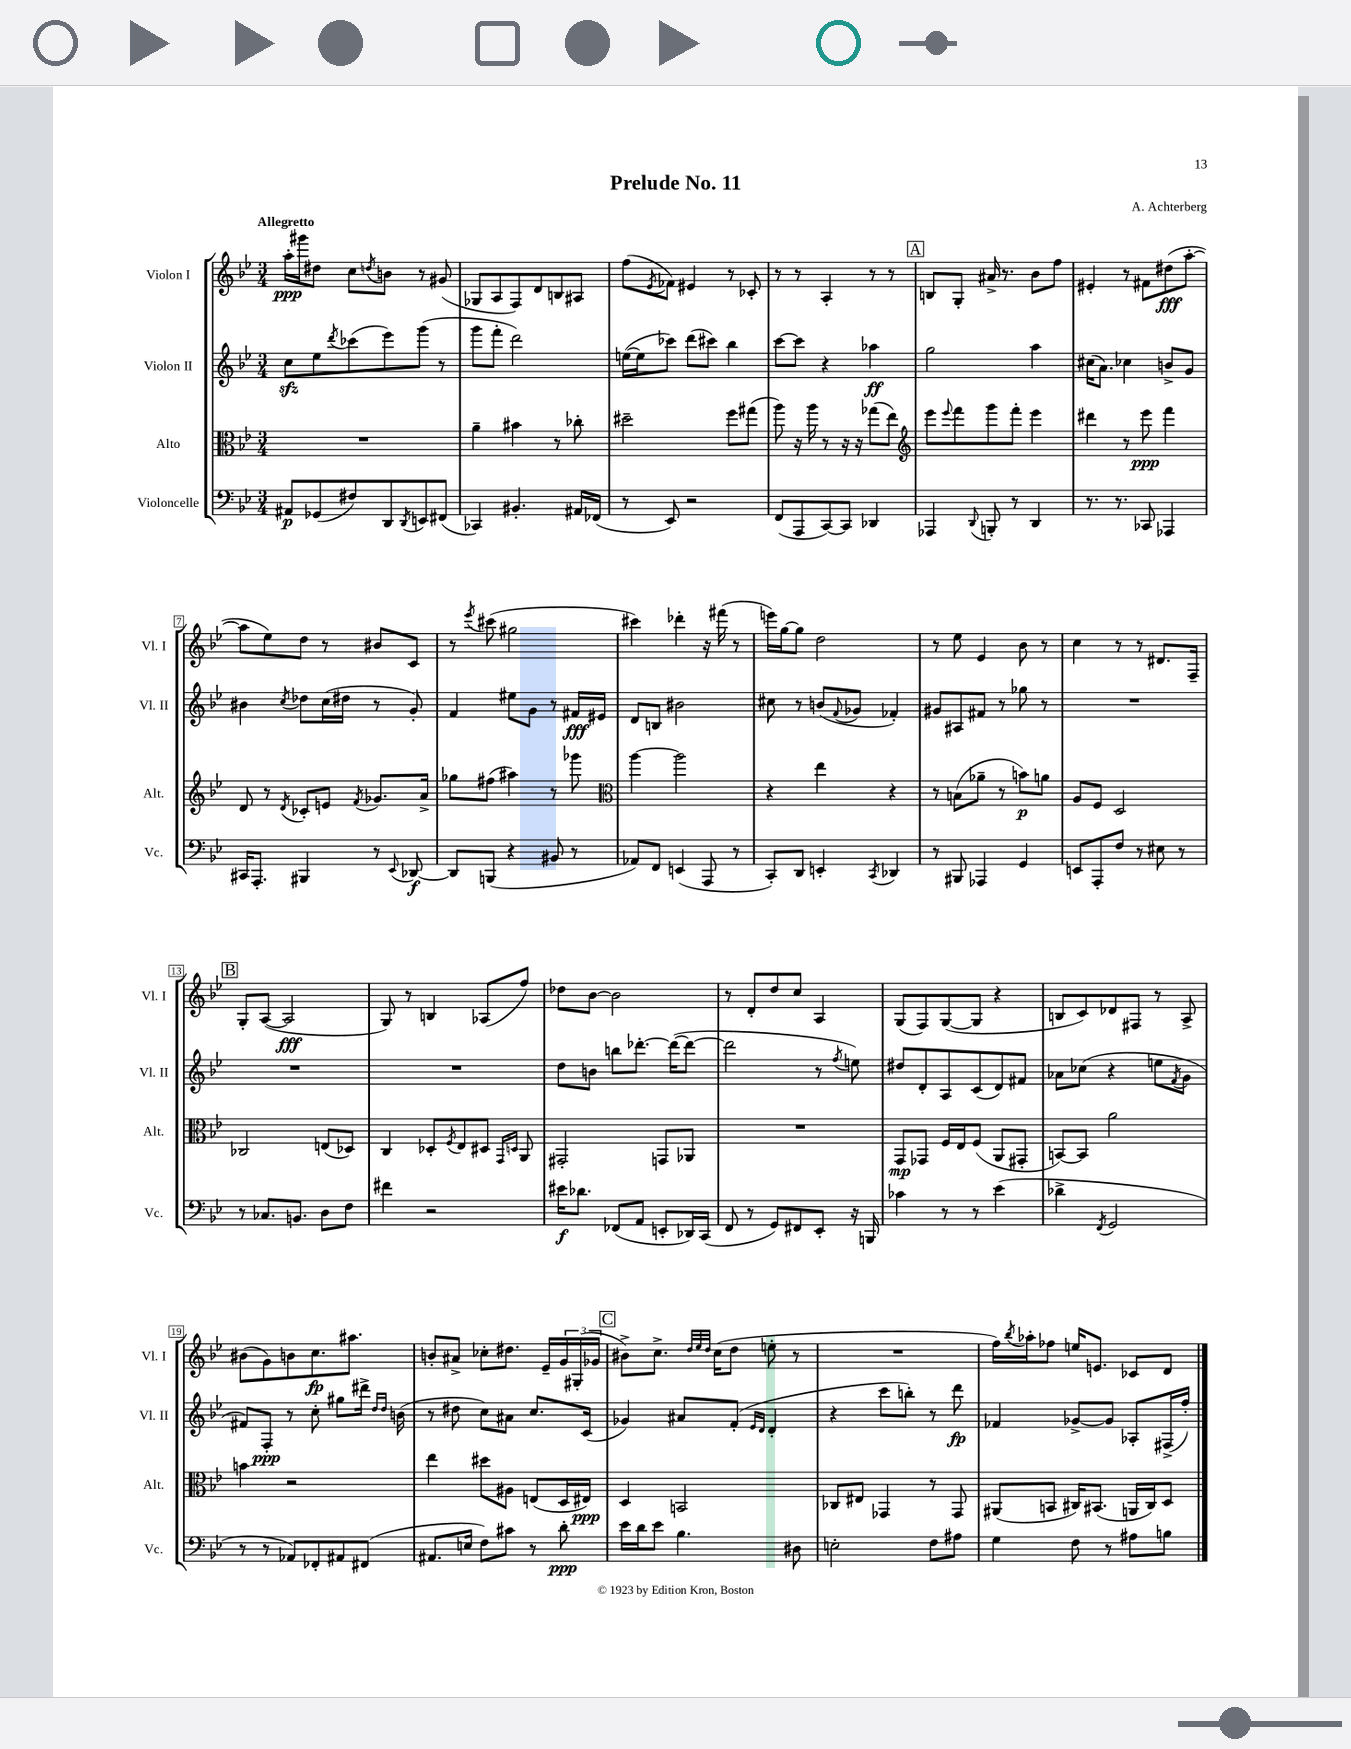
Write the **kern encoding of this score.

**kern	**kern	**kern	**kern
*staff4	*staff3	*staff2	*staff1
*clefF4	*clefC3	*clefG2	*clefG2
*k[b-e-]	*k[b-e-]	*k[b-e-]	*k[b-e-]
*M3/4	*M3/4	*M3/4	*M3/4
8AA#	2.r	8cc	16aa'
.	.	.	16ggg#
(8GG-	.	8ee-	8dd#
.	.	8qddd	.
8F#)	.	(8ccc-	8cc
.	.	.	8qdd
8DD	.	8eee-)	8b
8qDD	.	.	.
8EE	.	(8ggg	8r
(8FF#	.	8r	(8g#
=	=	=	=
4CC-)	4a~	8ggg	8G-
.	.	8fff'	8A
4.BB#'	4b#	2ddd)	8F)
.	.	.	8d
.	8r	.	8B
16AA#	8cc-'	.	8A#
(16FF-	.	.	.
=	=	=	=
8r	2dd#~	([16ee	(8ff
.	.	16ee]	.
.	.	.	8qe-
8EE-)	.	8ccc-)	8f-)
2r	.	(8ddd	4e#
.	.	8ccc#)	.
.	8ff	4bb-	8r
.	(8gg#	.	8c-'
=	=	=	=
(8FF	8aa)	[8ccc	8r
8AAA	16r	8ccc]	8r
.	16aa	.	.
[8CC)	8r	4r	4A'
8CC]	16r	.	.
.	16r	.	.
4DD-	(8gg-	4aa-	8r
.	8ee-)	.	8r
=	=	=	=
*	*clefG2	*	*
4AAA-	8eee-	2gg	8B
.	8qqeee-	.	.
.	8fff	.	8G'
8qqDD	.	.	.
8BBB'	8ggg	.	16a#^
.	.	.	8.r
8r	8fff'	.	.
4DD	4eee-	4aa	8b-
.	.	.	8ff
=	=	=	=
8.r	4ddd#	(16cc#	4e#'
.	.	8.a)	.
8.r	.	.	.
.	8r	4cc-	8r
8CC-	8eee-	.	8f#
4AAA-	4fff	8b^	(8dd#
.	.	8g	[8aa'
=	=	=	=
16CC#	8d	4b#	8aa]
8.AAA'	.	.	.
.	8r	.	8ee-)
.	8qd	8qcc	.
4BBB#	8c-'	8dd-	8dd
.	8e	(16cc	8r
.	.	16dd#	.
.	8qf	.	.
8r	8.g-	8r	8b#
8qqEE-	.	.	.
[8DD-	.	8g')	8c
.	16a^	.	.
=	=	=	=
8DD-]	8gg-	4f	8r
.	.	.	8qeee-
(8BBB	(8ff#	.	(8ccc#
4r	4aa#)	8ee#	2gg#
.	.	8g	.
8BB#	8r	8r	.
8r	8ggg-	16f#	.
.	.	16e#	.
=	=	=	=
*	*clefC3	*	*
8AA-)	[4aa	8d	4ccc#)
8FF	.	8B	.
(4EE	2aa]	2b#	4ddd-'
8AAA	.	.	16r
.	.	.	(16fff#
8r	.	.	8r
=	=	=	=
8CC')	4r	8cc#	16eee)
.	.	.	[16gg
8DD	.	8r	8gg]
4EE'	4ee-	(8b	2dd
.	.	8qqf	.
.	.	8g-	.
8qCC	.	.	.
4DD-	4r	4f-')	.
=	=	=	=
8r	8r	8g#	8r
8BBB#	(8B	8A#	8ee-
4AAA-	8a-~	8f#	4e-
.	8r	8r	.
4GG	8b)	8gg-	8b-
.	8a	8r	8r
=	=	=	=
8EE	8A	2.r	4cc
8AAA'	8F	.	.
8F	2D	.	8r
8r	.	.	8r
8E#	.	.	8.d#
8r	.	.	.
.	.	.	16F~
=	=	=	=
8r	2C-	2.r	8G'
8.C-	.	.	([8A
.	.	.	2A]
8.BB	.	.	.
8D	(8E	.	.
8F	8D-)	.	.
=	=	=	=
4f#	4C	2.r	8G)
.	.	.	8r
2r	8D-'	.	4B
.	8qF	.	.
.	8E-	.	.
.	8D#	.	(8A-
.	16qqGG	.	.
.	16qqD	.	.
.	8AA	.	8ff)
=	=	=	=
16e#	2GG#'	8dd	8dd-
8.d-	.	.	.
.	.	8b	[8b-
(8FF-	.	8bb	2b-]
8AA	.	[8.ddd-'	.
8EE'	8GG	.	.
.	.	(16ddd-_	.
16DD-)	8AA-	8ddd-_	.
(16CC	.	.	.
=	=	=	=
8FF	2.r	2ddd-]	8r
8r	.	.	8d'
8GG)	.	.	8dd
8FF#	.	.	8cc
8EE-'	.	8r	4A
.	.	8qff	.
16r	.	8ee)	.
16BBB	.	.	.
=	=	=	=
4c-	8GG	8dd#	(8G
.	8GG-	8d'	8F)
8r	16F	8A	([8G
.	16E-	.	.
8r	(8F	(8c	8G]
(4e-	8AA	8d)	4r
.	8GG#'	8f#	.
=	=	=	=
4d-^	[8BB)	8a-	8B
.	8BB]	(8cc-	8c)
8qFF	.	.	.
2GG	2a	4r	8d-
.	.	.	8F#
.	.	8ee	8r
.	.	8qf	.
.	.	8g	8A^
=	=	=	=
8r	4b	8f#)	(8b#
8r	.	8F'	8g)
8AA-)	2r	8r	8b
8FF-'	.	8cc'	8.cc
8AA#	.	8gg#	.
.	.	.	8.aa#
(8FF#	.	16ddd#^	.
.	.	16qqdd	.
.	.	16qqdd	.
.	.	(16b	.
=	=	=	=
8.AA#	4ee-	8r	8b'
.	.	8dd#	8a#^
16E	.	.	.
8F)	8dd#	8cc)	8cc-'
8c#	8A#	8a#	8.dd#
8r	(8E	8.cc	.
.	.	.	16e-~
8d'	16D	.	24g
.	.	.	(24G#'
.	16E#)	(16c	.
.	.	.	24g-
=	=	=	=
16e-	4D	4g-)	8b#^)
16d	.	.	.
8e-	.	.	8.cc^
4.B-	2BB	8a#	.
.	.	.	32qqdd
.	.	.	32qqee-
.	.	.	32qqdd
.	.	.	(16cc
.	.	(8f'	8dd
.	.	16qqe-	.
.	.	16qqd	.
.	.	4d'	8ee'
8D#	.	.	8r
=	=	=	=
2E'	8C-	4r	2.r
.	8E#	.	.
.	4GG-	8ccc	.
.	.	8bb')	.
8F	8r	8r	.
8A#	8GG-	8ddd	.
=	=	=	=
4G	(8AA#	4f-	16ff)
.	.	.	8qbb-
.	.	.	16aa-'
.	8BB	.	8ff-
8F	16C#)	[8g-^	16ee
.	(8.BB#	.	8.e
8r	.	8g-]	.
8A#	16AA	8A-'	8c-
.	16C#)	.	.
8B	8D	(16F#^	8d
.	.	16ff')	.
==	==	==	==
*-	*-	*-	*-
